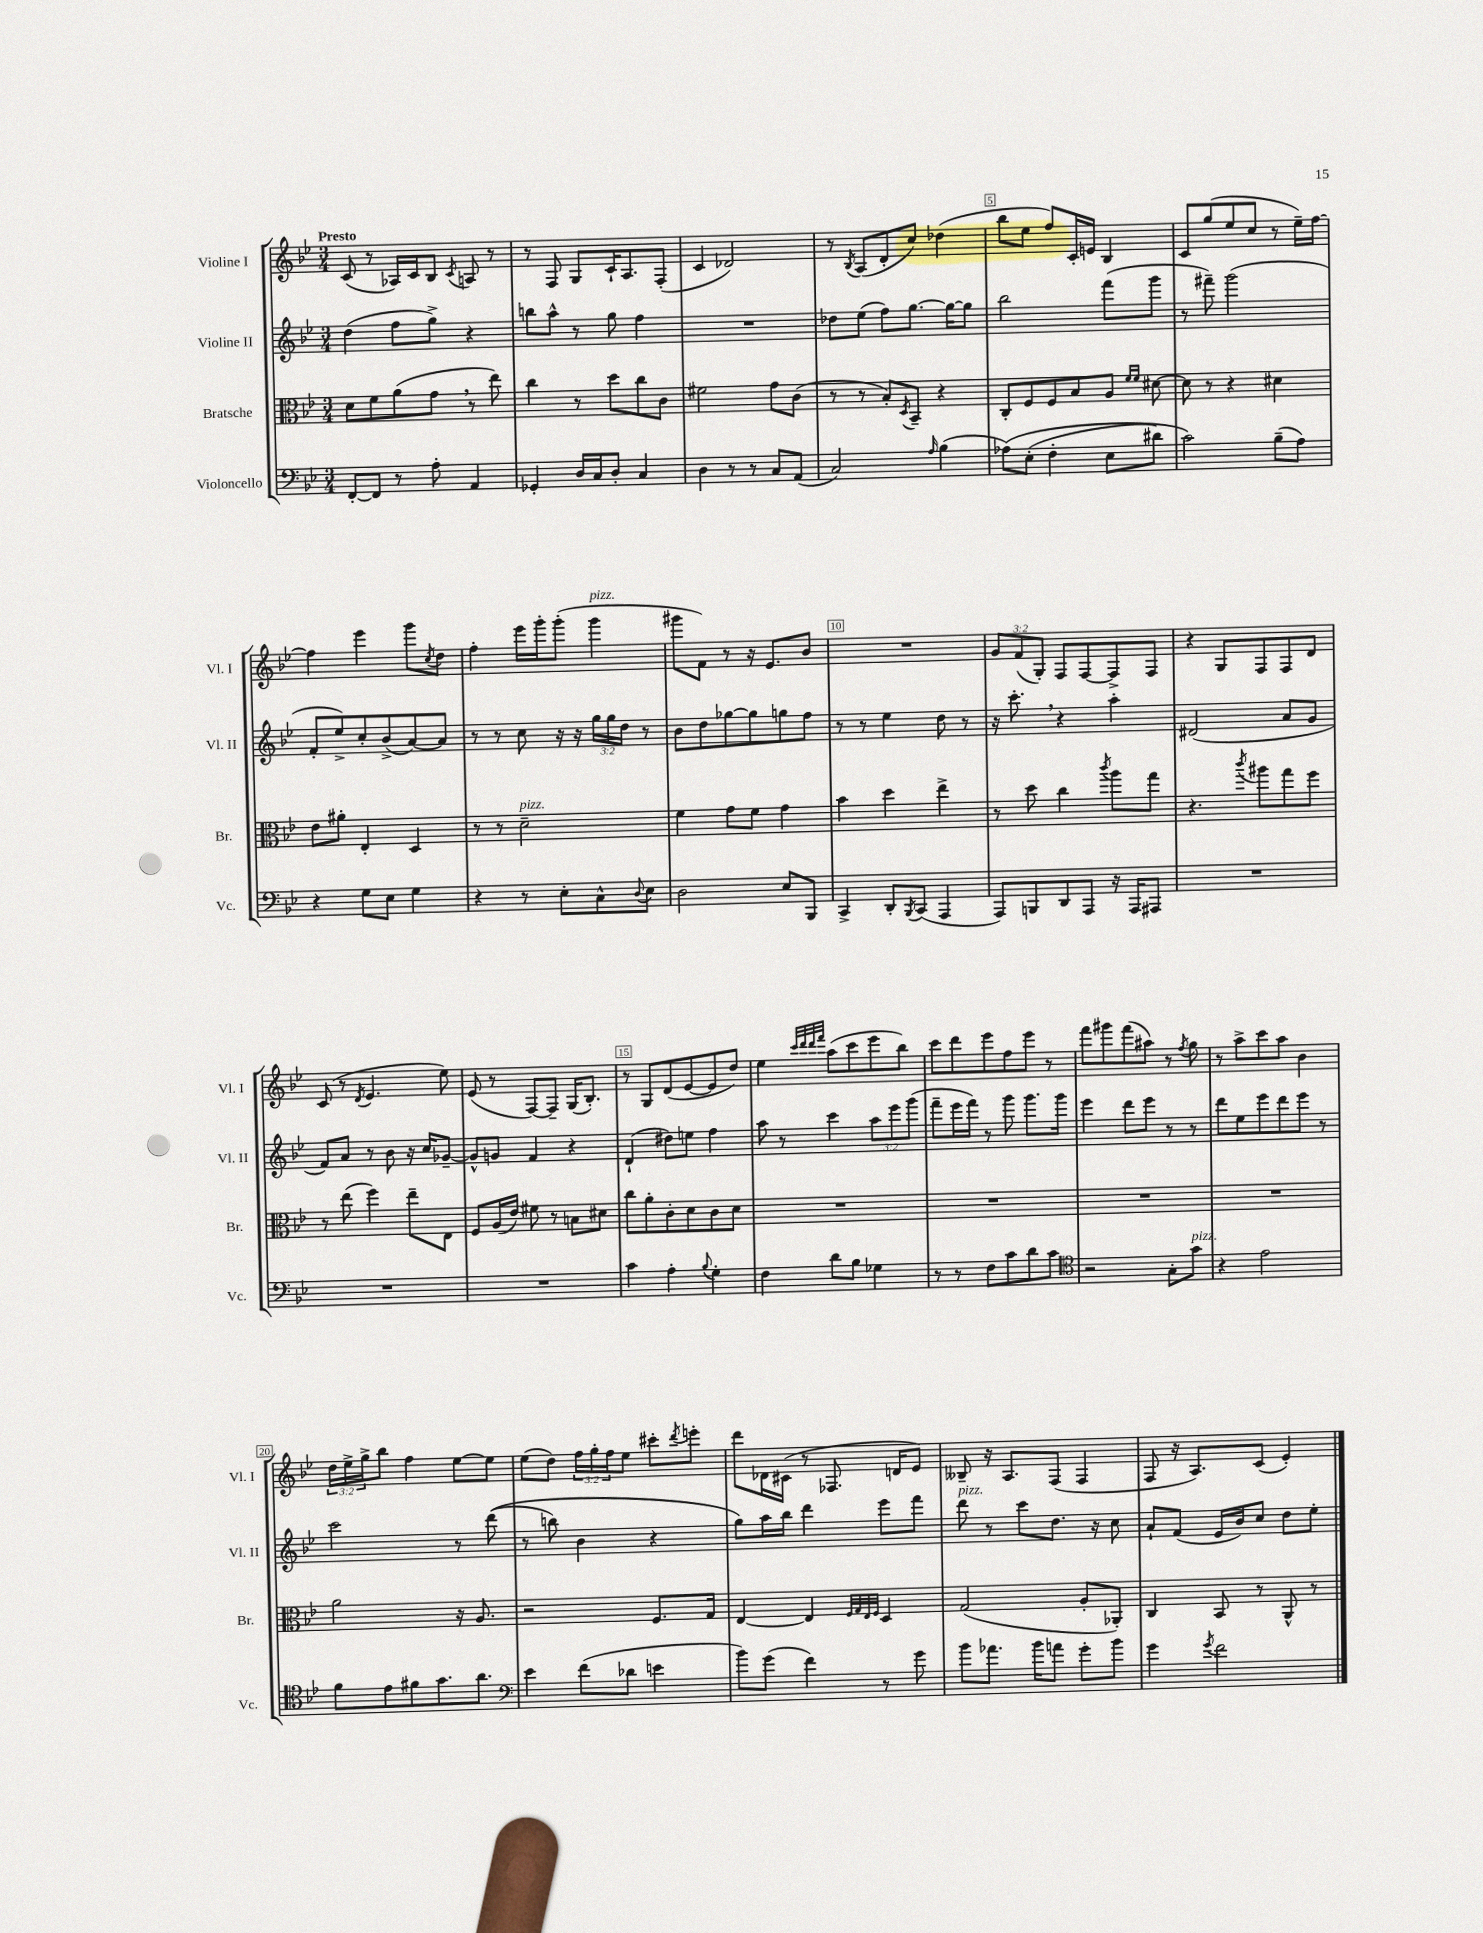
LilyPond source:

<<
\new StaffGroup <<
\new Staff = "s0" \with { instrumentName = "Violine I" shortInstrumentName = "Vl. I" } {
    \clef treble \key bes \major \numericTimeSignature \time 3/4 \override Staff.TupletNumber.text = #tuplet-number::calc-fraction-text \tempo "Presto"
    c'8( r8 aes16) c'16 bes8 \acciaccatura { c'8 } a8 r8 |
    r8 f8 g8 c'16-! a8. f8-.( |
    c'4 des'2) |
    r8 \acciaccatura { bes8 } a8( d'8-. c''8) des''4( |
    bes''8 ees''8 f''8) c'16-. e'16 bes4 |
    c'8 g''8( ees''8 c''8 r8 ees''16--) f''16~ |
    f''4 ees'''4 g'''8 \acciaccatura { c''8 } d''8 |
    f''4-. ees'''16 g'''16-. g'''8-.( g'''4^\markup { \italic "pizz." } |
    gis'''8 f'8) r8 r16 ees'8. bes'8 |
    R2. |
    \tuplet 3/2 { g'8 f'8( g8-.) } f8 f8~ f8-> f8 |
    r4 g8 f8 f8 d'8 |
    c'8( r8 \acciaccatura { d'8 } ees'4. ees''8) |
    ees'8( r8 f8~) f8-- g16( bes8.-.) |
    r8 g8 d'8( ees'8~ ees'8 d''8) |
    ees''4 \grace { c'''32 d'''32 d'''32 f'''32 } a''8( c'''8 ees'''8 bes''8) |
    c'''8 d'''8 ees'''8 f''8 ees'''8 r8 |
    f'''8 gis'''8 f'''8( ais''8) r8 \acciaccatura { f''8 } g''8 |
    r8 a''8-> c'''8 a''8 bes'4 |
    \tuplet 3/2 { d''16 ees''16-> g''16-> } bes''8 f''4 ees''8~ ees''8 |
    ees''8( d''8) \tuplet 3/2 { f''16 g''16-. f''16 } ees''8 cis'''8-. \acciaccatura { d'''8 } e'''8-. |
    d'''8 des'16 cis'16( r8 fes8. d'16 ees'8) |
    beses8-- r16 a8. f8( f4 |
    f8 r16 a8.) c'8( ees'4-.) \bar "|." |
}
\new Staff = "s1" \with { instrumentName = "Violine II" shortInstrumentName = "Vl. II" } {
    \clef treble \key bes \major \numericTimeSignature \time 3/4 \override Staff.TupletNumber.text = #tuplet-number::calc-fraction-text
    d''4( f''8 g''8->) r4 |
    b''8 a''8-^ r8 g''8 f''4 |
    R2. |
    des''8 ees''8( f''8) g''8.~ g''16~ g''8 |
    bes''2 f'''8( g'''8 |
    r8 fis'''8--) g'''2( |
    f'8-. ees''8->) c''8-. bes'8->( a'8~) a'8 |
    r8 r8 c''8 r16 r16 \tuplet 3/2 { g''16 g''16 d''16 } r8 |
    bes'8 d''8 ges''8~ ges''8 g''8 f''8 |
    r8 r8 ees''4 d''8 r8 |
    r16 c'''8.-. \breathe r4 a''4-. |
    dis'2( a'8 g'8 |
    f'8) a'8 r8 bes'8 r16 c''16 ges'8~-- |
    ges'8-^ g'8 f'4 r4 |
    d'4-!( dis''8) e''8 f''4 |
    a''8 r8 c'''4 \tuplet 3/2 { a''8 ees'''8 g'''8( } |
    f'''8-- ees'''16 f'''16) r8 g'''8 g'''8. g'''16 |
    ees'''4 d'''8 ees'''8 r8 r8 |
    d'''8 ees''8 ees'''8 d'''8 ees'''8 r8 |
    c'''2 r8 d'''8(\( |
    r8 b''8) bes'4 r4 |
    g''8\) a''16 bes''16 d'''4 ees'''8 f'''8 |
    d'''8^\markup { \italic "pizz." } r8 c'''8 d''8. r16 c''8 |
    a'8-! f'8( ees'16 bes'16) c''8 d''8 ees''8-. \bar "|." |
}
\new Staff = "s2" \with { instrumentName = "Bratsche" shortInstrumentName = "Br." } {
    \clef alto \key bes \major \numericTimeSignature \time 3/4
    d'8 f'8 a'8( g'8 \breathe r8 ees''8) |
    c''4 r8 d''8 c''8 c'8 |
    fis'2 g'8 c'8( |
    r8 r8 bes8-.) \acciaccatura { d8 } bes,8-- r4 |
    c8-. f8 f8 bes8 a8 \grace { f'16 f'16 } dis'8~ |
    dis'8 r8 r4 dis'4 |
    ees'8 ais'8-. ees4-. d4 |
    r8 r8 d'2--^\markup { \italic "pizz." } |
    f'4 g'8 f'8 g'4 |
    bes'4 d''4 ees''4-> |
    r8 d''8 c''4 \acciaccatura { c'''8 } a''8 g''8 |
    r4. \acciaccatura { c'''8 } ais''8 g''8 f''8 |
    r8 ees''8( f''4) ees''8-- ees8 |
    f8 a16( ees'16) fis'8 r8 b8 dis'8 |
    c''8 a'8-. c'8-. d'8 c'8 d'8 |
    R2. |
    R2. |
    R2. |
    R2. |
    a'2 r16 a8. |
    r2 f8. g16 |
    ees4~ ees4 \grace { f32 g32 ees32 f32 } d4 |
    g2( a8-. aes,8-.) |
    c4 bes,8 r8 a,8-^ r8 \bar "|." |
}
\new Staff = "s3" \with { instrumentName = "Violoncello" shortInstrumentName = "Vc." } {
    \clef bass \key bes \major \numericTimeSignature \time 3/4
    f,8~-. f,8 r8 a8-. a,4 |
    ges,4-. d16 c16 d8-. c4 |
    d4 r8 r8 c8 a,8( |
    c2) \grace { a16 } bes4( |
    aes8)\( ees8-.( f4-. ees8 dis'8) |
    c'2\) bes8--( a8) |
    r4 g8 ees8 g4 |
    r4 r8 ees8-. c8-^ \appoggiatura { d8 } ees8 |
    d2 ees8 bes,,8 |
    c,4-> d,8-. \acciaccatura { bes,,8 } c,8( a,,4 |
    a,,8) b,,8 d,8 a,,8 r16 a,,16 ais,,8 |
    R2. |
    R2. |
    R2. |
    c'4 a4-. \appoggiatura { bes8 } g4-. |
    f4 d'8 bes8 ges4 |
    r8 r8 f8 c'8 d'8 c'8 |
    \clef tenor r2 g8-. g'8^\markup { \italic "pizz." } |
    r4 ees'2 |
    f'8 ees'8 fis'8 g'8. a'8. |
    \clef bass ees'4 f'8( des'8 e'4 |
    bes'8) g'8( f'4) r8 g'8 |
    bes'8 aes'8. bes'16 a'8 g'8-. bes'8 |
    g'4 \acciaccatura { g'8 } f'2 \bar "|." |
}
>>
>>
\layout { \context { \Score \override BarNumber.break-visibility = ##(#f #t #t) barNumberVisibility = #(every-nth-bar-number-visible 5) \override BarNumber.stencil = #(make-stencil-boxer 0.1 0.3 ly:text-interface::print) } }
